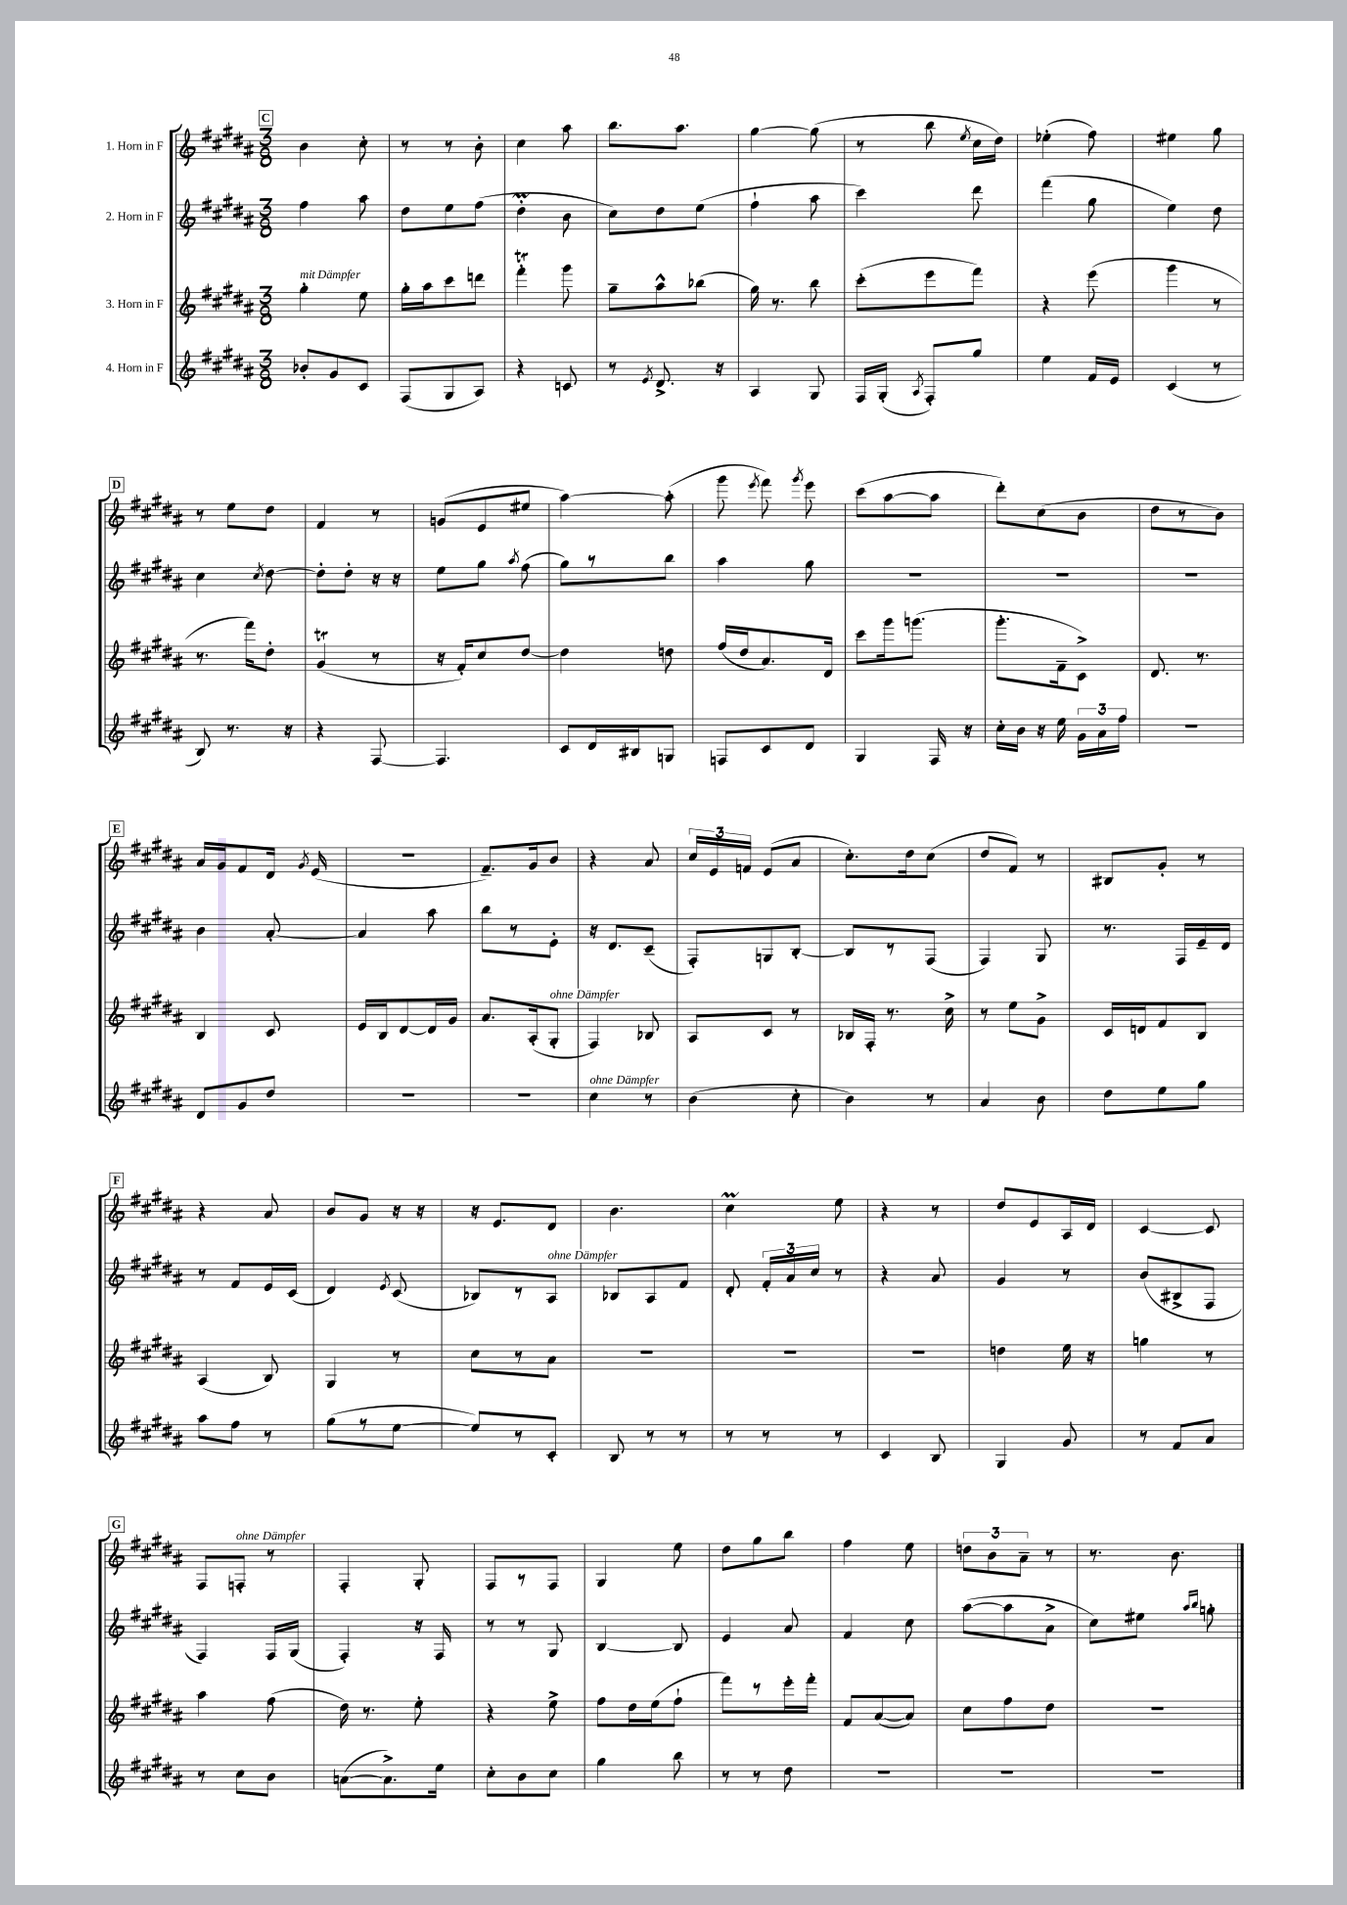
<<
\new StaffGroup <<
\new Staff = "s0" \with { instrumentName = "1. Horn in F" } {
    \clef treble \key b \major \numericTimeSignature \time 3/8
    \autoBeamOff \mark \markup { \box "C" } b'4 cis''8-. |
    r8 r8 b'8-. |
    cis''4 ais''8 |
    b''8.[ ais''8.] |
    gis''4~ gis''8( |
    r8 b''8 \acciaccatura { e''8 } cis''16[ dis''16]) |
    ees''4-.( fis''8) |
    eis''4 gis''8 |
    \mark \markup { \box "D" } r8 e''8[ dis''8] |
    fis'4 r8 |
    g'8[( e'8 eis''8] |
    ais''4~) ais''8-.( |
    gis'''8 \acciaccatura { e'''8 } fis'''8) \acciaccatura { gis'''8 } e'''8 |
    cis'''8[( ais''8~ ais''8] |
    dis'''8[-.) cis''8( b'8] |
    dis''8[ r8 b'8]) |
    \mark \markup { \box "E" } ais'16[ gis'16 fis'8 dis'16] \acciaccatura { gis'8 } e'16( |
    R4. |
    fis'8.[--) gis'16 b'8] |
    r4 ais'8 |
    \tuplet 3/2 { cis''16[ e'16 f'16] } e'8[( ais'8] |
    cis''8.[-.) dis''16 cis''8]( |
    dis''8[ fis'8]) r8 |
    bis8[ gis'8]-. r8 |
    \mark \markup { \box "F" } r4 ais'8 |
    b'8[ gis'8] r16 r16 |
    r16 e'8.[ dis'8] |
    b'4. |
    cis''4\prall e''8 |
    r4 r8 |
    dis''8[ e'8 ais16 dis'16] |
    cis'4~ cis'8 |
    \mark \markup { \box "G" } fis8[ f8]-.^\markup { \italic "ohne Dämpfer" } r8 |
    fis4-. gis8-. |
    fis8[ r8 fis8] |
    gis4 e''8 |
    dis''8[ gis''8 b''8] |
    fis''4 e''8 |
    \tuplet 3/2 { d''8[ b'8 ais'8]-- } r8 |
    r8. b'8. \bar "|." |
}
\new Staff = "s1" \with { instrumentName = "2. Horn in F" } {
    \clef treble \key b \major \numericTimeSignature \time 3/8
    \autoBeamOff \mark \markup { \box "C" } fis''4 ais''8 |
    dis''8[ e''8 fis''8]( |
    dis''4-.\prall b'8 |
    cis''8[) dis''8 e''8]( |
    fis''4-! ais''8 |
    cis'''4) dis'''8 |
    fis'''4( gis''8 |
    e''4) dis''8 |
    \mark \markup { \box "D" } cis''4 \acciaccatura { cis''8 } dis''8~ |
    dis''8[-. dis''8]-. r16 r16 |
    e''8[ gis''8] \acciaccatura { ais''8 } fis''8( |
    gis''8[) r8 b''8] |
    ais''4 gis''8 |
    R4. |
    R4. |
    R4. |
    \mark \markup { \box "E" } b'4 ais'8~-. |
    ais'4 ais''8 |
    b''8[ r8 e'8]-. |
    r16 dis'8.[ cis'8]--( |
    fis8[-.) g8 b8]~-. |
    b8[ r8 fis8]( |
    fis4) gis8 |
    r8. fis16[ e'16-- dis'16] |
    \mark \markup { \box "F" } r8 fis'8[ e'16 cis'16]( |
    dis'4) \acciaccatura { e'8 } cis'8( |
    bes8[) r8 ais8]^\markup { \italic "ohne Dämpfer" } |
    bes8[ ais8 fis'8] |
    dis'8-. \tuplet 3/2 { fis'16[-. ais'16 cis''16] } r8 |
    r4 ais'8 |
    gis'4 r8 |
    b'8[( bis8-> fis8] |
    \mark \markup { \box "G" } fis4) fis16[ gis16]( |
    fis4-.) r16 fis16 |
    r8 r8 gis8 |
    b4~ b8 |
    e'4 ais'8 |
    fis'4 cis''8 |
    ais''8[~( ais''8 ais'8]-> |
    cis''8[) eis''8] \grace { ais''16[ b''16] } g''8-. \bar "|." |
}
\new Staff = "s2" \with { instrumentName = "3. Horn in F" } {
    \clef treble \key b \major \numericTimeSignature \time 3/8
    \autoBeamOff \mark \markup { \box "C" } gis''4-.^\markup { \italic "mit Dämpfer" } e''8 |
    gis''16[-. ais''16 cis'''8 d'''8] |
    fis'''4-.\trill gis'''8 |
    gis''8[-- ais''8-^ bes''8]( |
    gis''16) r8. b''8 |
    cis'''8[-.( e'''8 fis'''8]) |
    r4 e'''8( |
    gis'''4 r8 |
    \mark \markup { \box "D" } r8. fis'''16[) dis''8]-. |
    gis'4\trill( r8 |
    r16 fis'16[-.) cis''8 dis''8]~ |
    dis''4 d''8 |
    fis''16[( dis''16 ais'8.) dis'16] |
    cis'''8[ gis'''16 g'''8.]( |
    gis'''8.[-. fis'16-- cis'8]->) |
    dis'8. r8. |
    \mark \markup { \box "E" } b4 cis'8 |
    e'16[ b16 dis'8~ dis'16 gis'16] |
    ais'8.[ ais16-.( gis8]-.^\markup { \italic "ohne Dämpfer" } |
    fis4) bes8 |
    ais8[ cis'8] r8 |
    bes16[ fis16]-. r8. cis''16-> |
    r8 e''8[ gis'8]-> |
    cis'16[ d'16 fis'8 b8] |
    \mark \markup { \box "F" } ais4( b8) |
    gis4 r8 |
    cis''8[ r8 ais'8] |
    R4. |
    R4. |
    R4. |
    d''4 e''16 r16 |
    g''4 r8 |
    \mark \markup { \box "G" } ais''4 fis''8( |
    dis''16) r8. e''8-. |
    r4 e''8-> |
    fis''8[ dis''16 e''16( fis''8]-! |
    fis'''8[) r8 e'''16-. fis'''16]-. |
    fis'8[ ais'8~( ais'8]) |
    cis''8[ fis''8 dis''8] |
    R4. \bar "|." |
}
\new Staff = "s3" \with { instrumentName = "4. Horn in F" } {
    \clef treble \key b \major \numericTimeSignature \time 3/8
    \autoBeamOff \mark \markup { \box "C" } bes'8[-. gis'8 cis'8] |
    fis8[( gis8 ais8]) |
    r4 c'8 |
    r8 \acciaccatura { e'8 } dis'8.-> r16 |
    ais4 gis8 |
    fis16[ gis16]-.( \acciaccatura { ais8 } fis8[-.) gis''8] |
    e''4 fis'16[ e'16] |
    cis'4( r8 |
    \mark \markup { \box "D" } b8) r8. r16 |
    r4 fis8~ |
    fis4. |
    cis'8[ dis'16 bis16 g8] |
    f8[ cis'8 dis'8] |
    gis4 fis16 r16 |
    cis''16[-. b'16] r16 e''16 \tuplet 3/2 { gis'16[ ais'16 fis''16] } |
    R4. |
    \mark \markup { \box "E" } dis'8[ gis'8 dis''8] |
    R4. |
    R4. |
    cis''4^\markup { \italic "ohne Dämpfer" } r8 |
    b'4( cis''8-. |
    b'4) r8 |
    ais'4 b'8 |
    dis''8[ e''8 gis''8] |
    \mark \markup { \box "F" } ais''8[ fis''8] r8 |
    gis''8[( r8 e''8]~ |
    e''8[) r8 cis'8]-. |
    b8 r8 r8 |
    r8 r8 r8 |
    cis'4 b8 |
    gis4 gis'8 |
    r8 fis'8[ ais'8] |
    \mark \markup { \box "G" } r8 cis''8[ b'8] |
    a'8[~( a'8.->) e''16] |
    cis''8[-. b'8 cis''8] |
    gis''4 b''8 |
    r8 r8 dis''8 |
    R4. |
    R4. |
    R4. \bar "|." |
}
>>
>>
